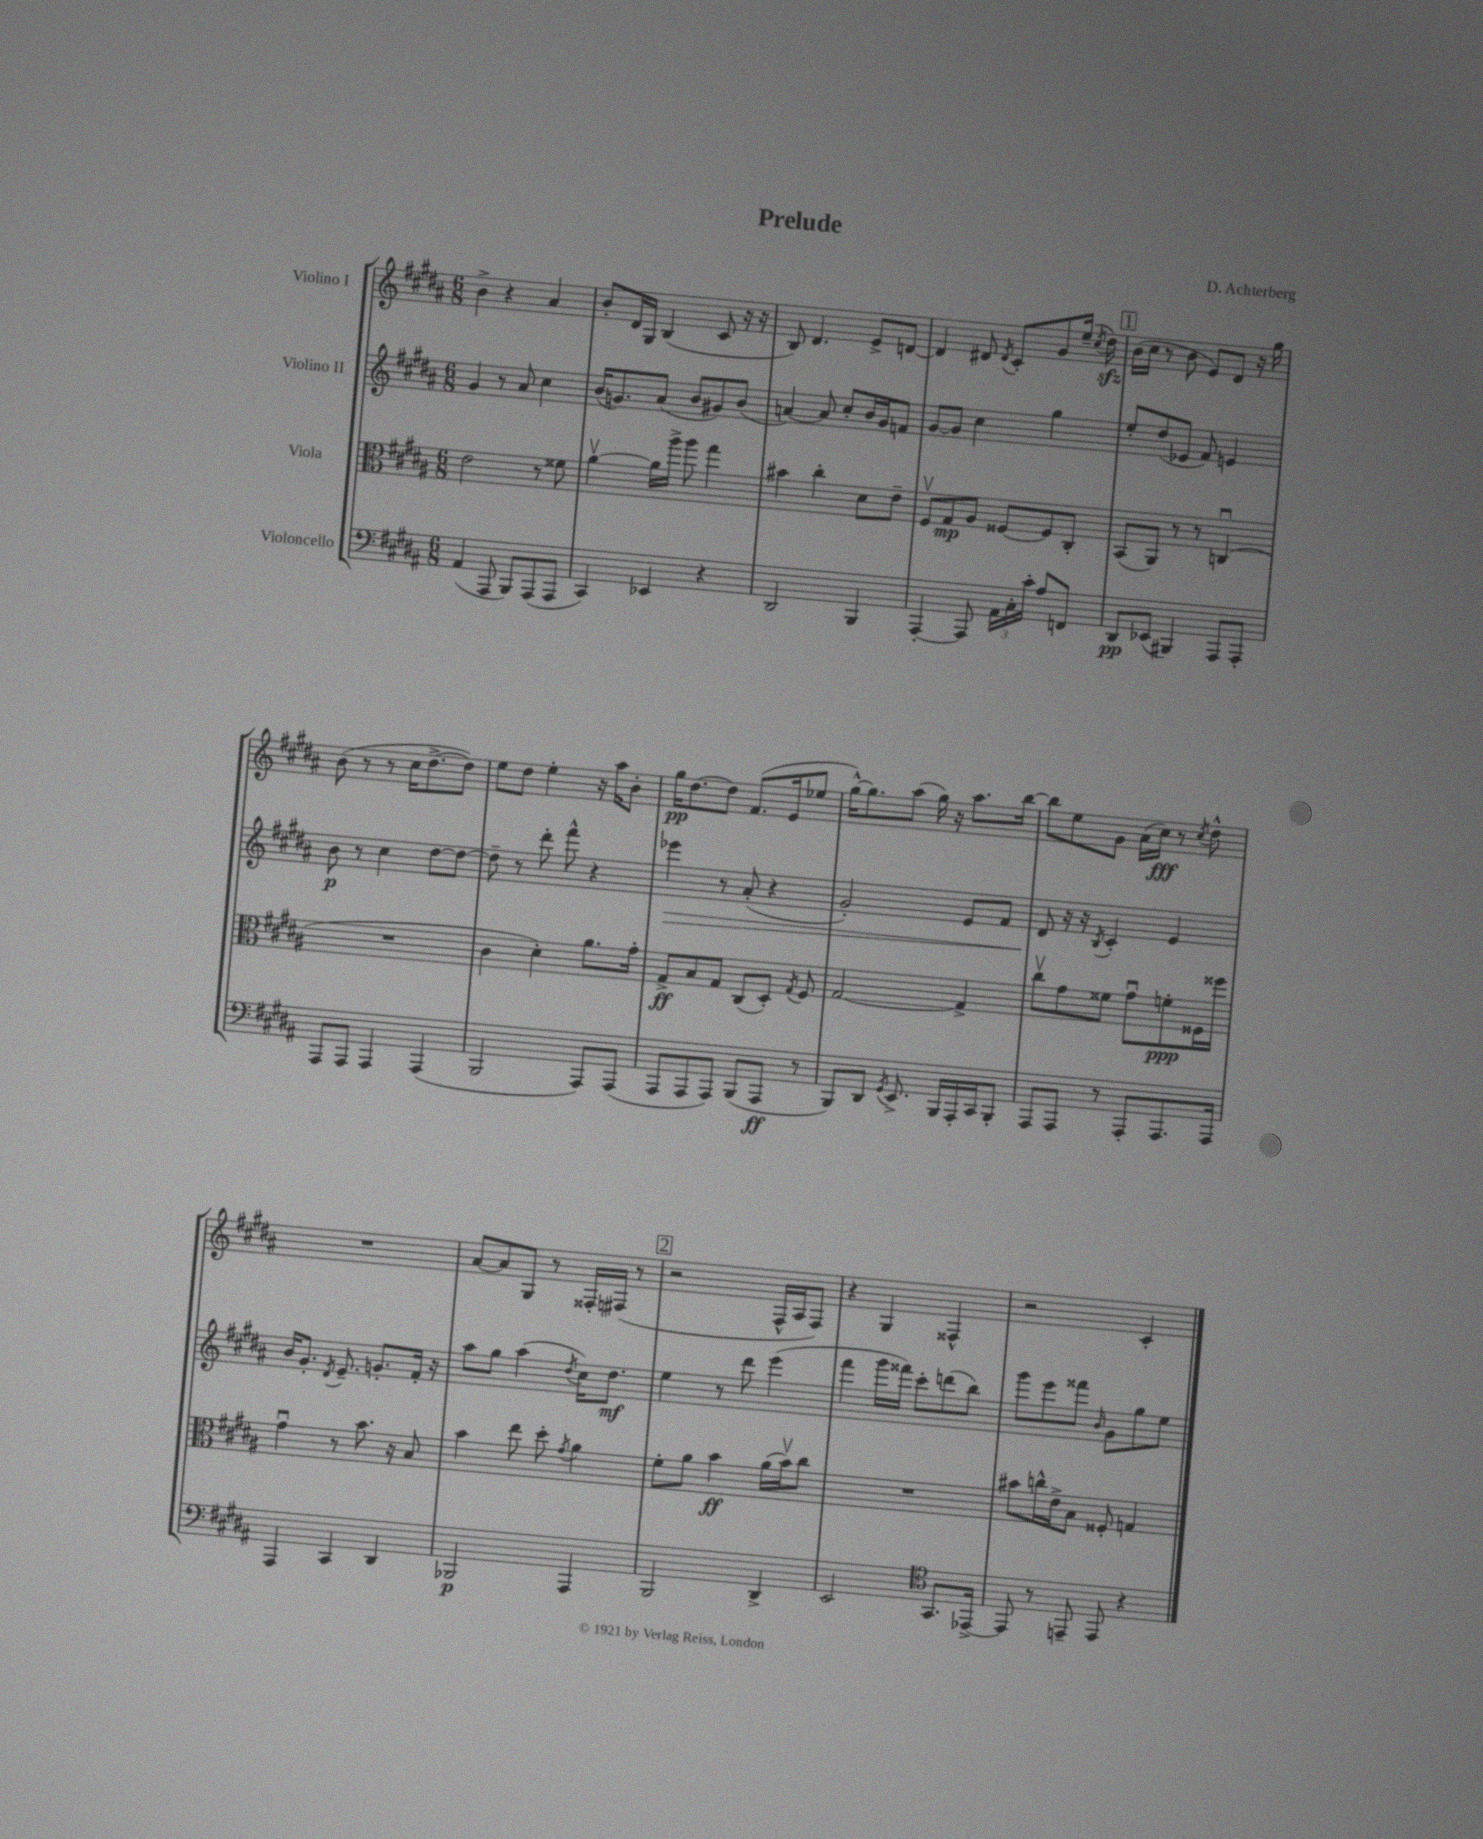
\header { title = "Prelude" composer = "D. Achterberg" }
<<
\new StaffGroup <<
\new Staff = "s0" \with { instrumentName = "Violino I" } {
    \clef treble \key b \major \numericTimeSignature \time 6/8
    \autoBeamOff b'4-> r4 ais'4 |
    b'8[-. dis'16 gis16] b4( cis'8 r16 r16 |
    b8) dis'4. e'8[-> d'8]~ |
    d'4 dis'8 \acciaccatura { dis'8 } cis'8[-. gis'8 e''16]--( \acciaccatura { cis''8 } dis''16\sfz) |
    \mark \markup { \box "1" } b'16[( cis''16] r8 b'8 e'8[) dis'8] r16 gis''16 |
    b'8( r8 r8 cis''16[ dis''8.~-> dis''8]) |
    e''8[ dis''8] e''4-. r16 ais''16[ b'8]-. |
    gis''16[\pp dis''8.~ dis''8] fis'8.[( e'16 ees''8] |
    gis''16[~-^) gis''8. ais''8]( gis''16) r16 ais''8.[ b''16]~ |
    b''8[ e''8 gis'8] ais'16[( cis''16]\fff) r8 \acciaccatura { cis''8 } dis''8-^ |
    R2. |
    ais'8[~ ais'8 gis8] r8 fisis16[-. fis16]( r8 |
    \mark \markup { \box "2" } r2 fis16[-^ ais16 fis8]) |
    r4 gis4 fisis4-^ |
    r2 cis'4-. \bar "|." |
}
\new Staff = "s1" \with { instrumentName = "Violino II" } {
    \clef treble \key b \major \numericTimeSignature \time 6/8
    \autoBeamOff gis'4 r8 ais'8 cis''4 |
    b'16[( g'8.) ais'8]( b'8[ gis'8) b'8]( |
    a'4~) a'8 cis''8[-. b'16 gis'16 f'8] |
    gis'8[~ gis'8] cis''4 gis''4 |
    \mark \markup { \box "1" } e''8[-. dis''8( ees'8] fis'8) e'4 |
    b'8\p r8 cis''4 dis''8[~ dis''8]~ |
    dis''8-- r8 dis'''8-. fis'''8-^ r4 |
    ees'''4\> r8 ais'8-.( r4 |
    gis'2-.) e'8[ fis'8] |
    dis'8\! r16 r16 \acciaccatura { b8 } cis'4-. e'4 |
    b'16[ gis'8.]-. \acciaccatura { dis'8 } e'8.-- g'8.[-. fis'16]-. r16 |
    ais''8[ gis''8] ais''4( \acciaccatura { dis''8 } cis''16[) dis''8.]\mf |
    \mark \markup { \box "2" } e''4 r8 dis'''8 e'''4( |
    fis'''4 gis'''16[ fisis'''16]) cis'''8[-. d'''8( b''8]) |
    gis'''8[ e'''8 fisis'''8] \grace { b'16 } gis'8[ gis''8 e''8] \bar "|." |
}
\new Staff = "s2" \with { instrumentName = "Viola" } {
    \clef alto \key b \major \numericTimeSignature \time 6/8
    \autoBeamOff e'2 r8 fisis'8 |
    ais'4~\upbow ais'16[ ais''16]-> ais''8 gis''4 |
    bis'4 cis''4-. dis'8[ e'8]-- |
    fis8[\upbow gis8\mp ais8] fisis8[~ fisis8 cis8]-. |
    \mark \markup { \box "1" } b,8[( ais,8]) r8 r8 c4\downbow( |
    R2. |
    cis'4 dis'4-.) ais'8.[ gis'16]-. |
    gis8[->\ff b8 gis8] cis8[( dis8]-.) \acciaccatura { gis8 } fis8 |
    gis2~ gis4-> |
    cis''8[\upbow gis'8 fisis'8] gis'8[\downbow f'8-.\ppp fisis16 fisis''16] |
    gis'4\downbow r8 b'8. r16 b8 |
    b'4 e''8 dis''8-. \acciaccatura { gis'8 } ais'4 |
    \mark \markup { \box "2" } fis'8[-. ais'8] b'4\ff ais'16[( b'16\upbow) cis''8] |
    R2. |
    bis'8[ c''16-^ e'16-> b8] fisis8-. g4 \bar "|." |
}
\new Staff = "s3" \with { instrumentName = "Violoncello" } {
    \clef bass \key b \major \numericTimeSignature \time 6/8
    \autoBeamOff ais,4( ais,,8 b,,8[) ais,,8( ais,,8] |
    cis,4) ees,4 r4 |
    dis,2 b,,4 |
    ais,,4~-. ais,,8 \tuplet 3/2 { ais,16[ cis16-. cis'16]-. } ais8[ f,8] |
    \mark \markup { \box "1" } dis,8[\pp ees,8]( bis,,4) ais,,8[ ais,,8]-. |
    ais,,8[ ais,,8] ais,,4 ais,,4( |
    b,,2 ais,,8[) ais,,8]( |
    ais,,8[ ais,,8 ais,,8]) b,,8[( ais,,8]\ff r8 |
    b,,8[) dis,8] \acciaccatura { gis,8 } e,8.-> b,,16[ ais,,16-. cis,16 b,,8]-. |
    ais,,8[ ais,,8] r8 ais,,8[-. ais,,8. ais,,16] |
    ais,,4 cis,4 dis,4 |
    bes,,2\p ais,,4 |
    \mark \markup { \box "2" } b,,2 dis,4-> |
    e,2 \clef tenor gis,8.[ ees,16]~-> |
    ees,8 r8 e,8-- e,8 r4 \bar "|." |
}
>>
>>
\layout { \context { \Score \remove "Bar_number_engraver" } }
